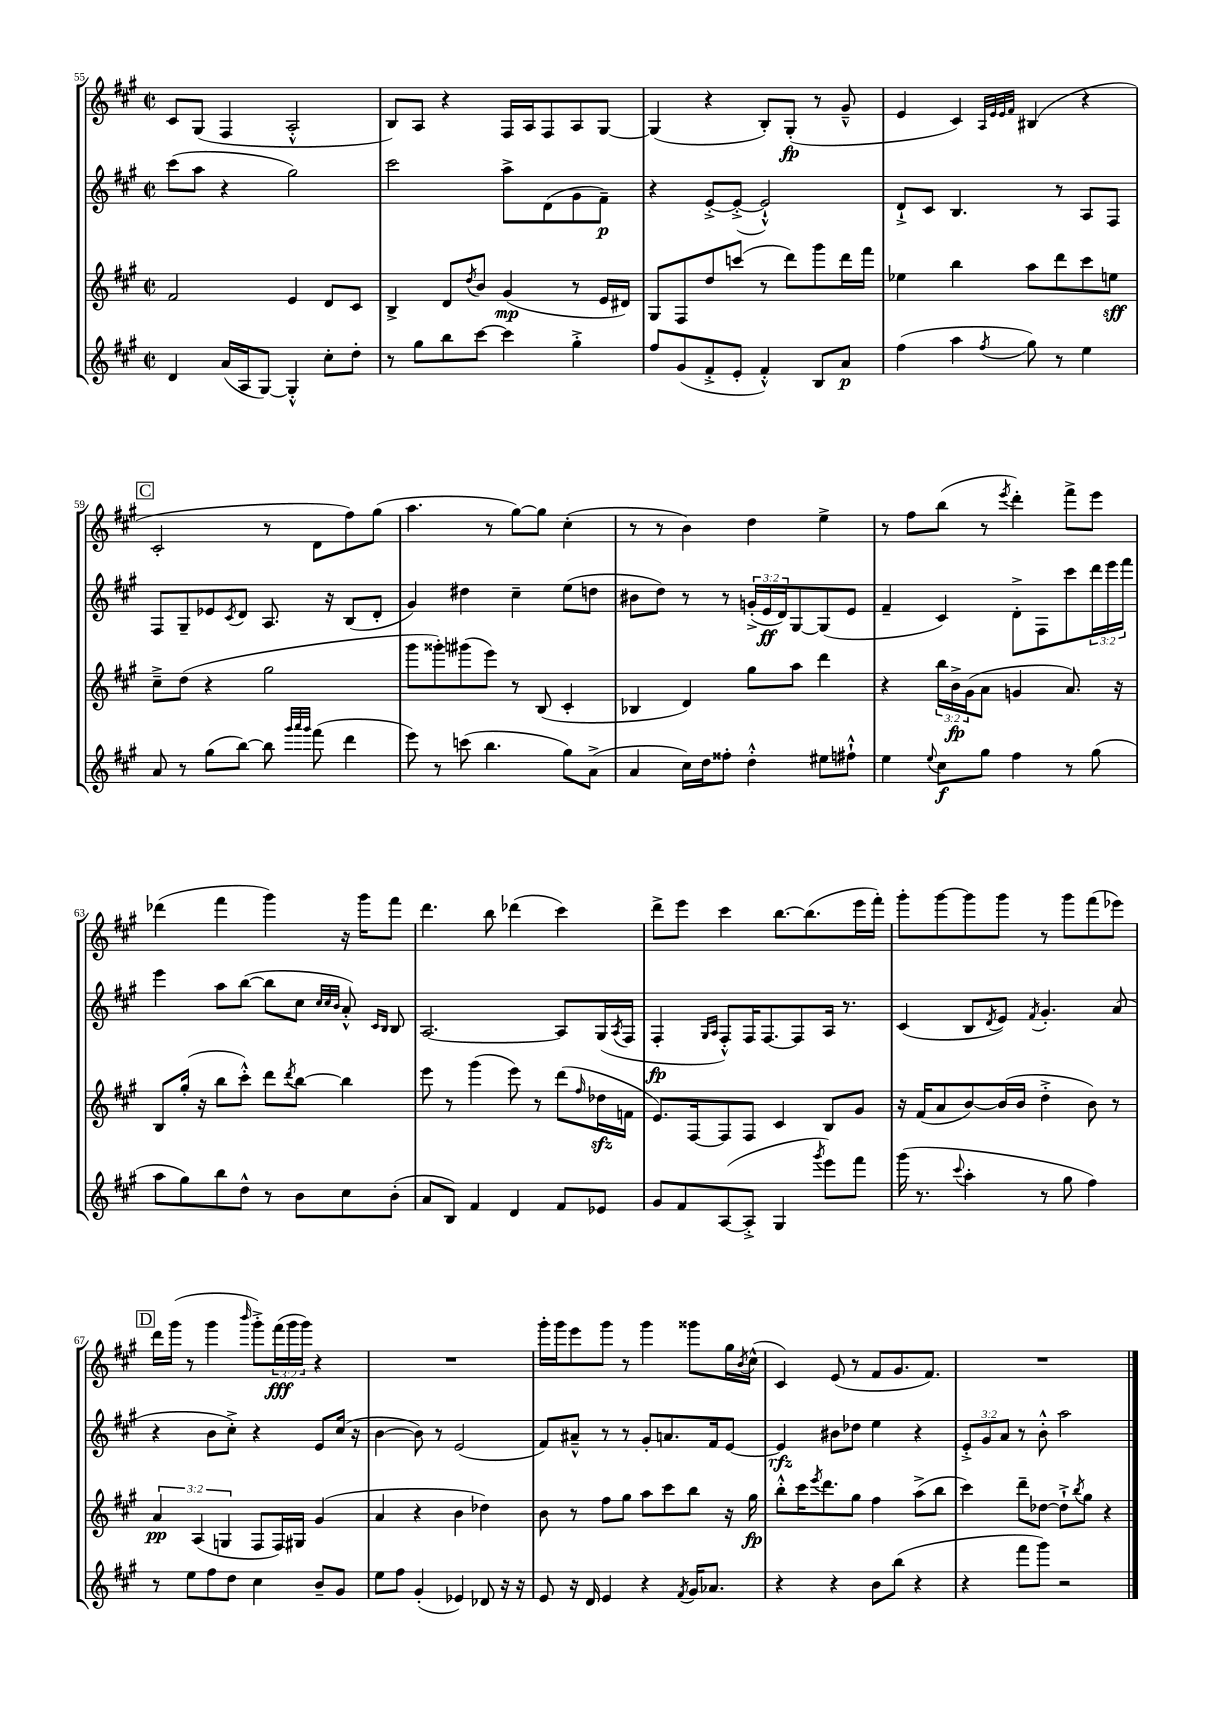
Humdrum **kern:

**kern	**kern	**kern	**kern
*staff4	*staff3	*staff2	*staff1
*clefG2	*clefG2	*clefG2	*clefG2
*k[f#c#g#]	*k[f#c#g#]	*k[f#c#g#]	*k[f#c#g#]
*M2/2	*M2/2	*M2/2	*M2/2
*met(c|)	*met(c|)	*met(c|)	*met(c|)
4d	2f#	(8ccc#	8c#
.	.	8aa	(8G#
(16a	.	4r	4F#
16A	.	.	.
[8G#)	.	.	.
4G#'^^]	4e	2gg#)	2A'^^
8cc#'	8d	.	.
8dd'	8c#	.	.
=	=	=	=
8r	4B^	2ccc#	8B)
8gg#	.	.	8A
8bb	8d	.	4r
.	8qdd	.	.
[8ccc#	8b	.	.
4ccc#]	(4g#	8aa^	16F#
.	.	.	16A
.	.	(8d	8F#
4gg#'^	8r	8g#	8A
.	16e	8f#~)	[8G#
.	16d#)	.	.
=	=	=	=
8ff#	8G#	4r	(4G#]
(8g#	8F#	.	.
8f#'^	8dd	[8e'^	4r
8e'	(8ccc	(8e'^_	.
4f#'^^)	8r	2e`^^])	8B')
.	8ddd)	.	(8G#'
8B	8ggg#	.	8r
8a	16ddd	.	8g#~^^
.	16fff#	.	.
=	=	=	=
(4ff#	4ee-	8d`^	4e
.	.	8c#	.
4aa	4bb	4.B	4c#)
.	.	.	32qqA
.	.	.	32qqe
.	.	.	32qqe
8qff#	.	.	32qqf#
8gg#)	8aa	.	(4B#
8r	8ddd	8r	.
4ee	8ccc#	8A	4r
.	8ee	8F#	.
=	=	=	=
8a	8cc#~^	8F#	2c#'
8r	(8dd	8G#~	.
(8gg#	4r	8e-	.
.	.	8qc#	.
[8bb)	.	8d	.
8bb]	2gg#	8.A	8r
32qqggg#	.	.	.
32qqaaa	.	.	.
32qqggg#	.	.	.
(8fff#	.	.	8d
.	.	16r	.
4ddd	.	(8B	8ff#)
.	.	8d'	(8gg#
=	=	=	=
8eee)	8ggg#	4g#)	4.aa
8r	8ggg##')	.	.
(8ccc	(8ggg#	4dd#	.
4.bb	8eee)	.	8r
.	8r	4cc#~	[8gg#)
.	(8B	.	8gg#]
8gg#)	4c#'	(8ee	(4cc#'
(8a^	.	8dd	.
=	=	=	=
4a	4B-	8b#	8r
.	.	8dd)	8r
16cc#)	4d)	8r	4b)
16dd	.	.	.
8ff##'	.	8r	.
4dd'^^	8gg#	(24g'^	4dd
.	.	24e	.
.	.	24d)	.
.	8aa	[8G#	.
8ee#	4ddd	(8G#]	4ee^
8ff#`^^	.	8e	.
=	=	=	=
4ee	4r	4f#~	8r
.	.	.	8ff#
8qqee	.	.	.
8cc#	24bb	4c#)	(8bb
.	24b^	.	.
.	(24g#	.	.
8gg#	8a	.	8r
.	.	.	8qeee
4ff#	4g	8d'^	4ddd')
.	.	8F#	.
8r	8.a)	8ccc#	8fff#^
(8gg#	.	24ddd	8eee
.	.	24eee	.
.	16r	.	.
.	.	24fff#	.
=	=	=	=
8aa	8B	4eee	(4ddd-
8gg#)	(16gg#'	.	.
.	16r	.	.
8bb	8bb	8aa	4fff#
8dd^^	8ccc#'^^)	([8bb	.
8r	8ddd	8bb]	4ggg#)
.	8qddd	.	.
8b	[8bb	8cc#	.
.	.	32qqcc#	.
.	.	32qqcc#	.
.	.	32qqb	.
8cc#	4bb]	8a'^^)	16r
.	.	.	16ggg#
.	.	16qqc#	.
.	.	16qqB	.
(8b'	.	8B	8fff#
=	=	=	=
8a	8eee	[2.A	4.ddd
8B)	8r	.	.
4f#	(4ggg#	.	.
.	.	.	8bb
4d	8eee)	.	(4ddd-
.	8r	.	.
8f#	(8ddd	8A]	4ccc#)
.	16qqff#	.	.
8e-	16dd-	(16G#	.
.	.	8qA	.
.	16f	16F#	.
=	=	=	=
8g#	8.e)	4F#'	8ddd^
8f#	.	.	8eee
.	[16F#	.	.
.	.	16qqG#	.
.	.	16qqA	.
([8A	8F#]	8F#'^^)	4ccc#
8A'^]	8F#	16F#	.
.	.	[8.F#	.
4G#	4c#	.	[8.bb
.	.	8F#]	.
.	.	.	(8.bb]
8qggg#	.	.	.
8eee)	8B	16A	.
.	.	8.r	.
8fff#	8g#	.	16eee
.	.	.	16fff#')
=	=	=	=
(16ggg#	16r	(4c#	8ggg#'
8.r	(16f#	.	.
.	8a	.	[8ggg#
8qqccc#	.	.	.
4aa'	[8b)	8B	8ggg#]
.	.	8qd	.
.	(16b]	8e)	8ggg#
.	16b	.	.
.	.	8qf#	.
8r	4dd'^	4.g#'	8r
8gg#	.	.	8ggg#
4ff#)	8b)	.	(8fff#
.	8r	(8a	8eee-)
=	=	=	=
8r	6a	4r	16ddd
.	.	.	(16ggg#
8ee	.	.	8r
.	(6A	.	.
8ff#	.	8b	4ggg#
.	6G	.	.
8dd	.	8cc#'^)	.
.	.	.	16qqbbb
4cc#	8F#	4r	8ggg#'^)
.	16F#)	.	(24fff#
.	.	.	24ggg#
.	16G#	.	.
.	.	.	24ggg#)
8b~	(4g#	8e	4r
8g#	.	(16cc#	.
.	.	16r	.
=	=	=	=
8ee	4a	[4b	1r
8ff#	.	.	.
(4g#'	4r	8b])	.
.	.	8r	.
4e-)	4b	(2e	.
8d-	4dd-)	.	.
16r	.	.	.
16r	.	.	.
=	=	=	=
8e	8b	8f#)	16ggg#'
.	.	.	16ggg#
16r	8r	8a#~^^	8eee
16d	.	.	.
4e	8ff#	8r	8ggg#
.	8gg#	8r	8r
4r	8aa	8g#'	4ggg#
.	8ccc#	8.a	.
8qf#	.	.	.
16g#	8bb	.	8ggg##
8.a-	.	16f#	.
.	16r	[8e	16gg#
.	.	.	8qb
.	16gg#	.	(16cc#^^
=	=	=	=
4r	8bb'^^	4e]	4c#)
.	16ccc#	.	.
.	8qeee	.	.
.	8.ddd	.	.
4r	.	8b#	(8e
.	8gg#	8dd-	8r
8b	4ff#	4ee	8f#
(8bb	.	.	8.g#
4r	(8aa^	4r	.
.	.	.	8.f#)
.	8bb	.	.
=	=	=	=
4r	4ccc#)	12e'^	1r
.	.	12g#	.
.	.	12a	.
8fff#	8ddd~	8r	.
8ggg#)	[8dd-	8b'^^	.
2r	8dd-`^]	2aa	.
.	8qbb	.	.
.	8gg#	.	.
.	4r	.	.
==	==	==	==
*-	*-	*-	*-
